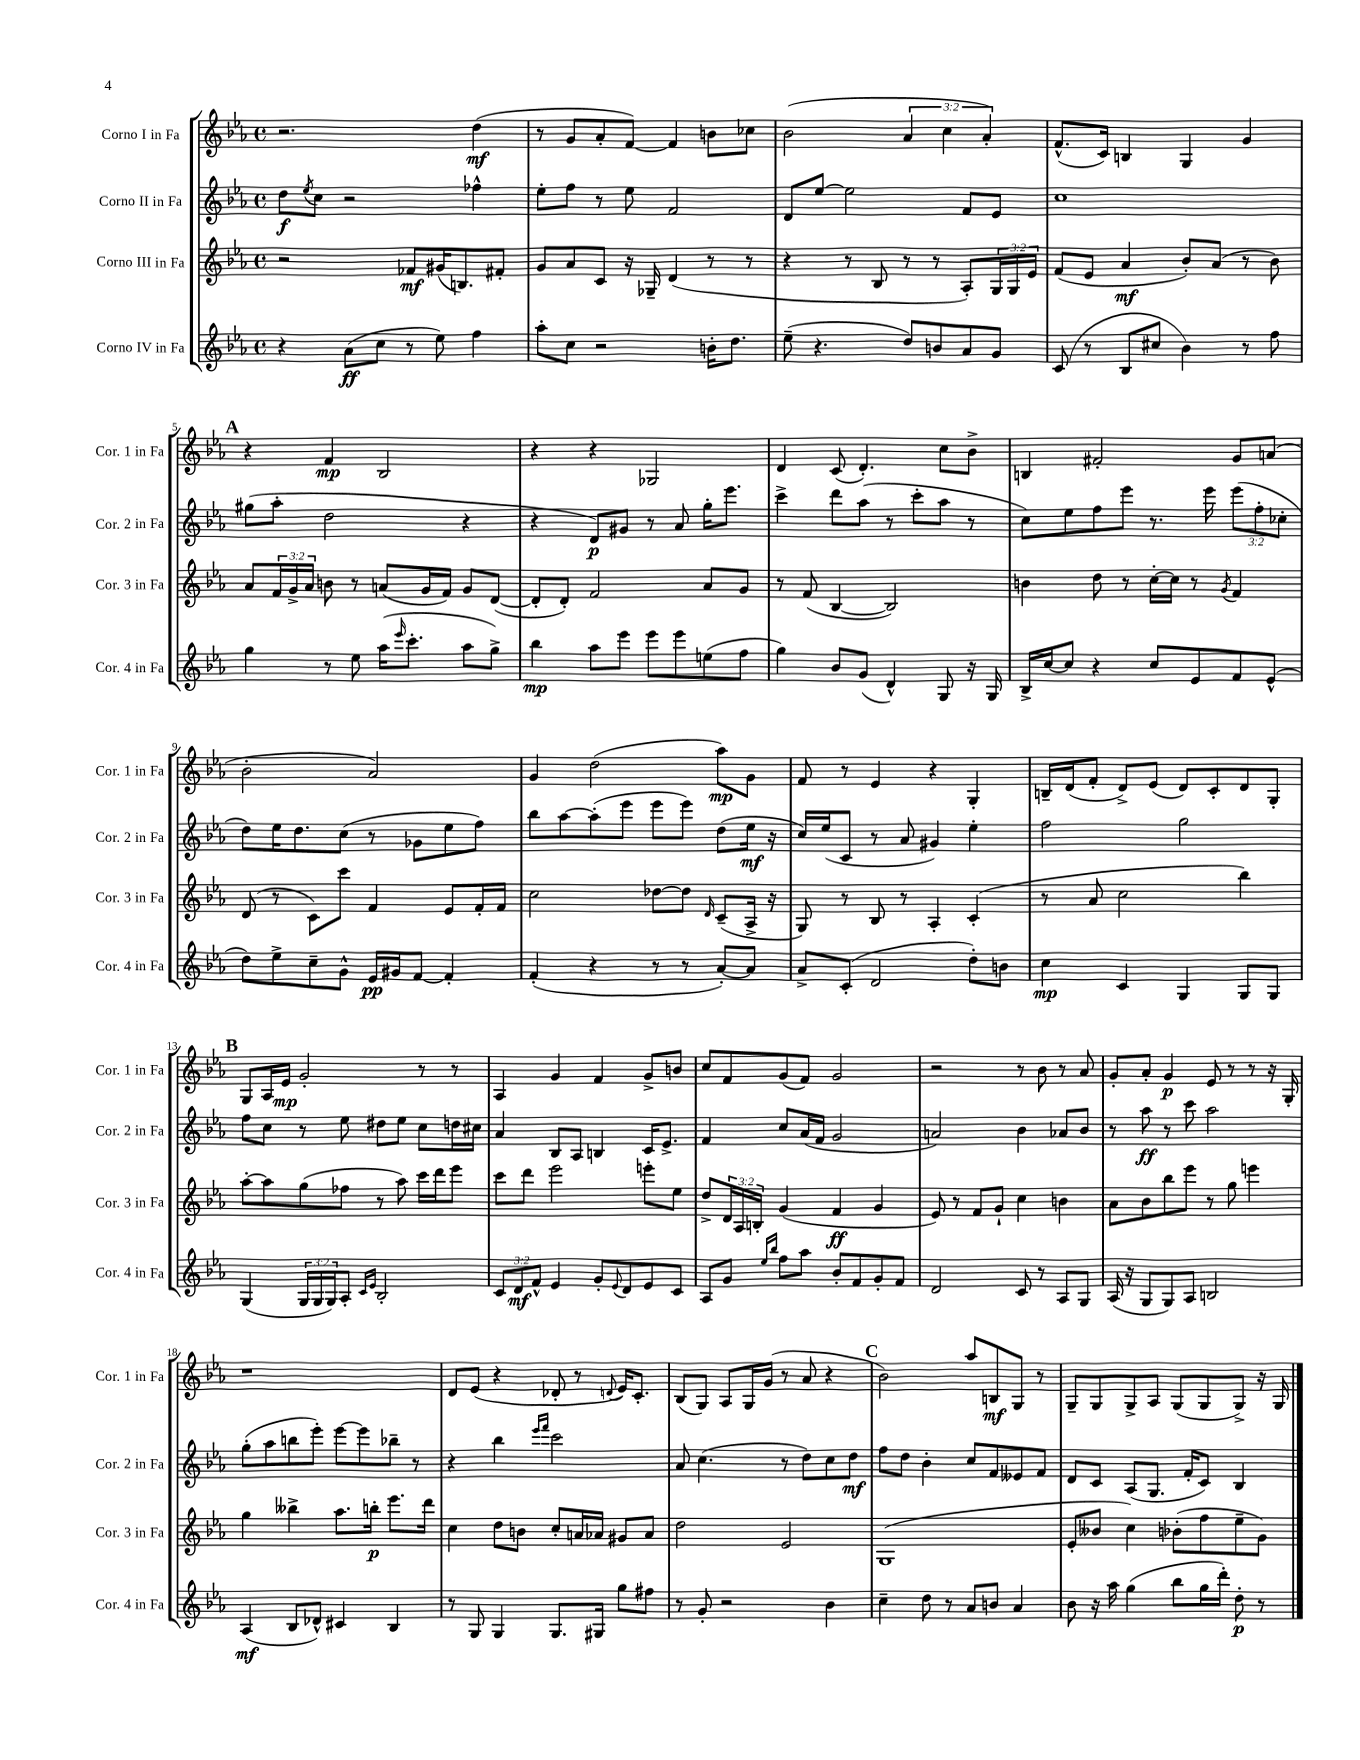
<<
\new StaffGroup <<
\new Staff = "s0" \with { instrumentName = "Corno I in Fa" shortInstrumentName = "Cor. 1 in Fa" } {
    \clef treble \key ees \major \defaultTimeSignature \time 4/4 \override Staff.TupletNumber.text = #tuplet-number::calc-fraction-text
    r2. d''4\mf( |
    r8 g'8 aes'8-. f'8~) f'4 b'8 ces''8 |
    bes'2( \tuplet 3/2 { aes'4 c''4 aes'4-.) } |
    f'8.-^( c'16) b4 g4 g'4 |
    \mark \markup { \bold "A" } r4 f'4\mp bes2 |
    r4 r4 ges2 |
    d'4 c'8( d'4.-.) c''8 bes'8-> |
    b4 fis'2-. g'8 a'8( |
    bes'2-. aes'2) |
    g'4 d''2( aes''8\mp) g'8 |
    f'8 r8 ees'4 r4 g4-. |
    b16-- d'16( f'8-. d'8->) ees'8( d'8) c'8-. d'8 g8-. |
    \mark \markup { \bold "B" } g8 aes16 ees'16\mp g'2-. r8 r8 |
    aes4 g'4 f'4 g'8-> b'8 |
    c''8 f'8 g'8( f'8) g'2 |
    r2 r8 bes'8 r8 aes'8 |
    g'8-. aes'8-. g'4\p ees'8 r8 r8 r16 g16-. |
    r1 |
    d'8 ees'8( r4 des'8-. r8 \appoggiatura { d'8 } ees'16) c'8.-. |
    bes8( g8) aes8 g16 g'16( r8 aes'8 r4 |
    \mark \markup { \bold "C" } bes'2) aes''8 b8\mf g8 r8 |
    g8-- g8 g8-> aes8 g8( g8 g8->) r16 g16 \bar "|." |
}
\new Staff = "s1" \with { instrumentName = "Corno II in Fa" shortInstrumentName = "Cor. 2 in Fa" } {
    \clef treble \key ees \major \defaultTimeSignature \time 4/4 \override Staff.TupletNumber.text = #tuplet-number::calc-fraction-text
    d''8\f \acciaccatura { ees''8 } c''8 r2 fes''4-^ |
    ees''8-. f''8 r8 ees''8 f'2 |
    d'8 ees''8~ ees''2 f'8 ees'8 |
    c''1 |
    \mark \markup { \bold "A" } gis''8( aes''8-. d''2 r4 |
    r4 d'8\p) gis'8 r8 aes'8 g''16-. ees'''8. |
    c'''4-> d'''8 aes''8( r8 c'''8-. aes''8 r8 |
    c''8) ees''8 f''8 ees'''8 r8. ees'''16 \tuplet 3/2 { ees'''8( f''8-. ces''8-. } |
    d''8) ees''16 d''8. c''8( r8 ges'8 ees''8 f''8) |
    bes''8 aes''8~ aes''8-.( ees'''8 ees'''8 ees'''8) d''8( ees''16\mf r16 |
    c''16) ees''16( c'8 r8 aes'8 gis'4) ees''4-. |
    f''2 g''2 |
    \mark \markup { \bold "B" } f''8 c''8 r8 ees''8 dis''8 ees''8 c''8 d''16 cis''16 |
    aes'4 bes8 aes8 b4 c'16 ees'8.-> |
    f'4 c''8 aes'16( f'16 g'2 |
    a'2) bes'4 aes'8 bes'8 |
    r8 aes''8\ff r8 c'''8 aes''2 |
    g''8-.( aes''8 b''8 ees'''8-.) ees'''8~ ees'''8 bes''8-- r8 |
    r4 bes''4 \grace { ees'''16 f'''16 } c'''2 |
    aes'8 c''4.( r8 d''8) c''8 d''8\mf |
    \mark \markup { \bold "C" } f''8 d''8 bes'4-. c''8 f'8 eeses'8 f'8 |
    d'8 c'8 aes8( g8. f'16-. c'8) bes4 \bar "|." |
}
\new Staff = "s2" \with { instrumentName = "Corno III in Fa" shortInstrumentName = "Cor. 3 in Fa" } {
    \clef treble \key ees \major \defaultTimeSignature \time 4/4 \override Staff.TupletNumber.text = #tuplet-number::calc-fraction-text
    r2 fes'8\mf gis'16( b8.) fis'8-. |
    g'8 aes'8 c'8 r16 ges16-- d'4( r8 r8 |
    r4 r8 bes8 r8 r8 aes8-.) \tuplet 3/2 { g16 g16 ees'16 } |
    f'8( ees'8 aes'4\mf bes'8-.) aes'8( r8 bes'8) |
    \mark \markup { \bold "A" } aes'8 \tuplet 3/2 { f'16 g'16-> aes'16 } b'8 r8 a'8( g'16 f'16) g'8 d'8~( |
    d'8-. d'8-.) f'2 aes'8 g'8 |
    r8 f'8( bes4~ bes2) |
    b'4 d''8 r8 c''16~-. c''16 r8 \acciaccatura { g'8 } f'4 |
    d'8( r8 c'8) c'''8 f'4 ees'8 f'16-. f'16 |
    c''2 des''8~ des''8 \grace { d'16 } c'8--( aes16-> r16 |
    g8) r8 bes8 r8 aes4-. c'4-.( |
    r8 aes'8 c''2 bes''4) |
    \mark \markup { \bold "B" } aes''8~-. aes''8 g''8( fes''8 r8 aes''8) c'''16 d'''16 ees'''8 |
    c'''8 d'''8 ees'''2 e'''8-. ees''8 |
    d''8-> \tuplet 3/2 { d'16 aes16 b16-. } g'4( f'4\ff g'4 |
    ees'8) r8 f'8 g'8-! c''4 b'4 |
    aes'8 bes'8 bes''8 ees'''8 r8 g''8 e'''4 |
    g''4 beses''4-> aes''8. b''16-.\p ees'''8. d'''16 |
    c''4 d''8 b'8 c''8-. a'16 aes'16 gis'8 aes'8 |
    d''2 ees'2 |
    \mark \markup { \bold "C" } g1( |
    ees'8-. beses'8 c''4) bes'8-.( f''8 ees''8-- g'8) \bar "|." |
}
\new Staff = "s3" \with { instrumentName = "Corno IV in Fa" shortInstrumentName = "Cor. 4 in Fa" } {
    \clef treble \key ees \major \defaultTimeSignature \time 4/4 \override Staff.TupletNumber.text = #tuplet-number::calc-fraction-text
    r4 aes'8\ff( c''8 r8 ees''8) f''4 |
    aes''8-. c''8 r2 b'16-. d''8. |
    ees''8--( r4. d''8) b'8 aes'8 g'8 |
    c'8( r8 bes8 cis''8 bes'4) r8 f''8 |
    \mark \markup { \bold "A" } g''4 r8 ees''8 aes''16( \grace { ees'''16 } c'''8.-. aes''8 g''8->) |
    bes''4\mp aes''8 ees'''8 ees'''8 ees'''8 e''8( f''8 |
    g''4) bes'8 g'8( d'4-^) g8 r16 g16 |
    bes16-> c''16~ c''8 r4 c''8 ees'8 f'8 ees'8-^( |
    d''8) ees''8-> c''8-- g'8-^ ees'16\pp gis'16 f'8~ f'4-. |
    f'4-.( r4 r8 r8 aes'8~-.) aes'8 |
    aes'8-> c'8-.( d'2 d''8-.) b'8 |
    c''4\mp c'4 g4 g8 g8 |
    \mark \markup { \bold "B" } g4( \tuplet 3/2 { g16 g16 g16) } aes8-. \grace { c'16 ees'16 } bes2-. |
    \tuplet 3/2 { c'8 d'8\mf f'8-^ } ees'4 g'8-. \appoggiatura { ees'8 } d'8 ees'8 c'8 |
    aes8 g'8 \grace { ees''16 bes''16 } f''8 aes''8 bes'8-. f'8 g'8-. f'8 |
    d'2 c'8 r8 aes8 g8 |
    aes16( r16 g8 g8) aes8 b2 |
    aes4\mf( bes8 des'8-^) cis'4 bes4 |
    r8 g8 g4 g8. gis16 g''8 fis''8 |
    r8 g'8-. r2 bes'4 |
    \mark \markup { \bold "C" } c''4-- d''8 r8 aes'8 b'8 aes'4 |
    bes'8 r16 aes''16 g''4( bes''8 g''16 d'''16-.) d''8-.\p r8 \bar "|." |
}
>>
>>
